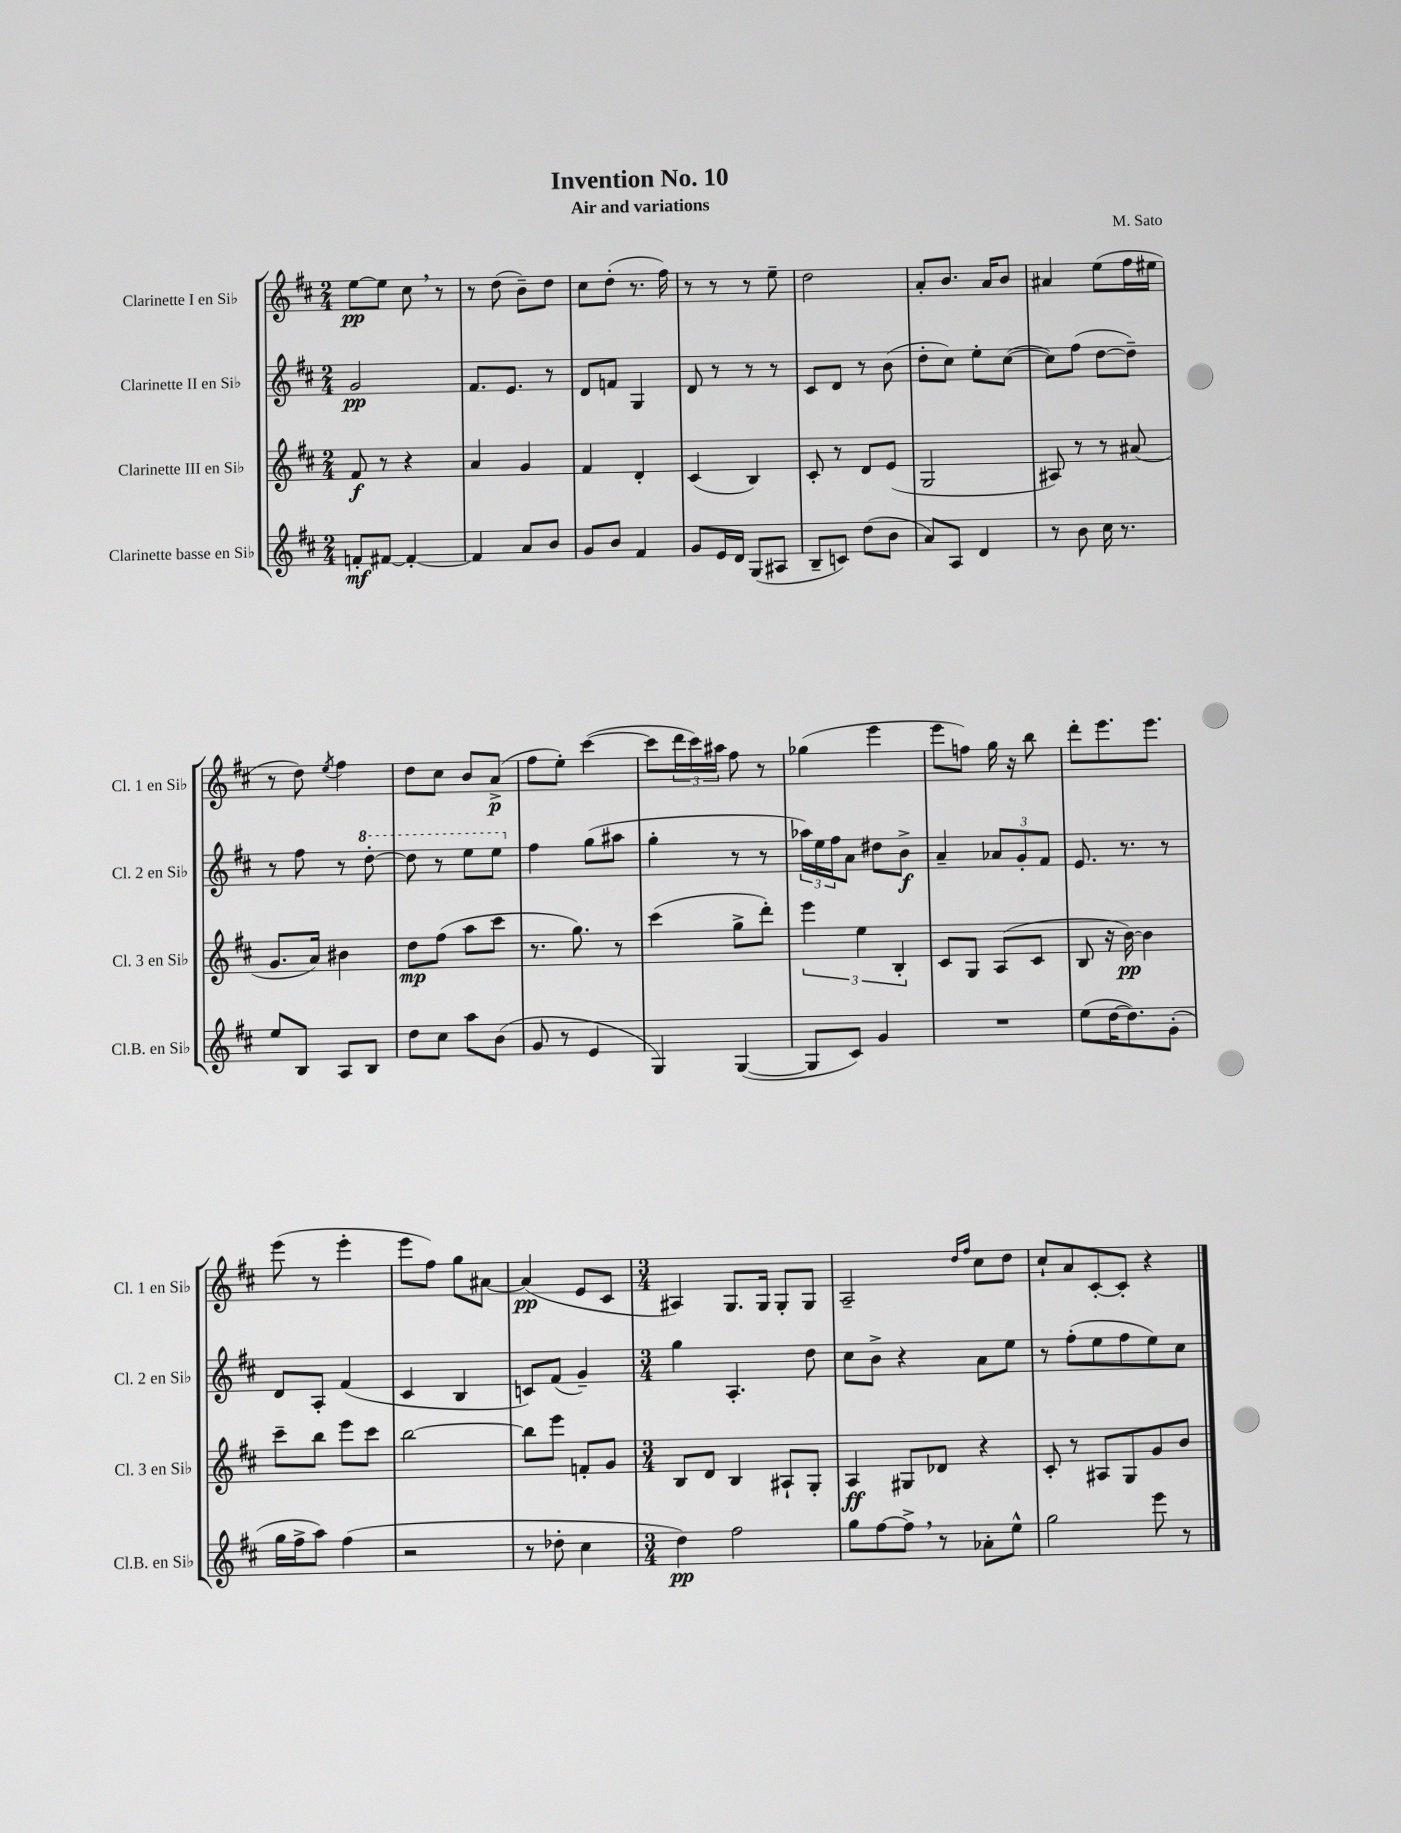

**kern	**dynam	**kern	**dynam	**kern	**dynam	**kern	**dynam
*part4	*part4	*part3	*part3	*part2	*part2	*part1	*part1
*staff4	*staff4	*staff3	*staff3	*staff2	*staff2	*staff1	*staff1
*I"Clarinette basse en Si♭	*	*I"Clarinette III en Si♭	*	*I"Clarinette II en Si♭	*	*I"Clarinette I en Si♭	*
*I'Cl.B. en Si♭	*	*I'Cl. 3 en Si♭	*	*I'Cl. 2 en Si♭	*	*I'Cl. 1 en Si♭	*
*clefG2	*	*clefG2	*	*clefG2	*	*clefG2	*
*k[f#c#]	*	*k[f#c#]	*	*k[f#c#]	*	*k[f#c#]	*
*M2/4	*	*M2/4	*	*M2/4	*	*M2/4	*
=1	=1	=1	=1	=1	=1	=1	=1
8fn'/L	mf	8f#/	f	2g/	pp	[8ee\L	pp
[8f#X/J	.	8r	.	.	.	8ee\J]	.
4f#'/_	.	4r	.	.	.	8cc#,\	.
.	.	.	.	.	.	8r	.
=2	=2	=2	=2	=2	=2	=2	=2
4f#/]	.	4a/	.	8.f#/L	.	8r	.
.	.	.	.	.	.	(8dd\	.
.	.	.	.	8.e/J	.	.	.
8a/L	.	4g/	.	.	.	8b~\L)	.
8b/J	.	.	.	8r	.	8dd\J	.
=3	=3	=3	=3	=3	=3	=3	=3
8g/L	.	4f#/	.	8d/L	.	8cc#\L	.
8b/J	.	.	.	8fn/J	.	(8dd'\J	.
4f#/	.	4d'/	.	4G/	.	8.r	.
.	.	.	.	.	.	16ff#\)	.
=4	=4	=4	=4	=4	=4	=4	=4
8g/L	.	(4c#/	.	8d/	.	8r	.
16e/L	.	.	.	8r	.	8r	.
16d/JJ	.	.	.	.	.	.	.
(8G/L	.	4B/)	.	8r	.	8r	.
8A#X/J	.	.	.	8r	.	8ee~\	.
=5	=5	=5	=5	=5	=5	=5	=5
8B~/L	.	8c#'/	.	8c#/L	.	2dd\	.
8cn/J)	.	8r	.	8d/J	.	.	.
(8dd\L	.	8d/L	.	8r	.	.	.
8b\J	.	(8e/J	.	(8b\	.	.	.
=6	=6	=6	=6	=6	=6	=6	=6
8a/L)	.	2G/	.	8dd'\L	.	8a'/L	.
8A/J	.	.	.	8cc#\J)	.	8.b/J	.
4d/	.	.	.	8ee'\L	.	.	.
.	.	.	.	.	.	16a/KL	.
.	.	.	.	([8cc#\J	.	8b/J	.
=7	=7	=7	=7	=7	=7	=7	=7
8r	.	8A#X/)	.	8cc#\L])	.	4a#X/	.
8b\	.	8r	.	(8ff#\J	.	.	.
16cc#\	.	8r	.	[8dd\L	.	(8ee\L	.
8.r	.	.	.	.	.	.	.
.	.	(8a#X/	.	8dd~\J])	.	16ff#\L	.
.	.	.	.	.	.	16ee#X\JJ	.
!!LO:LB:g=z
=8	=8	=8	=8	=8	=8	=8	=8
8ee/L	.	8.g/L	.	8r	.	8r	.
8B/J	.	.	.	8ff#\	.	8dd\)	.
.	.	16a/Jk)	.	.	.	.	.
.	.	.	.	.	.	8qee/	.
8A/L	.	4b#X\	.	8r	.	4ff#\	.
*	*	*	*	*8va	*	*	*
8B/J	.	.	.	[8ddd'\	.	.	.
=9	=9	=9	=9	=9	=9	=9	=9
8dd\L	.	8dd\L	mp	8ddd\]	.	8dd\L	.
8cc#\J	.	(8ff#\J	.	8r	.	8cc#\J	.
8aa\L	.	8aa\L	.	8eee\L	.	8b/L	.
(8b\J	.	8ccc#\J	.	8eee\J	.	(8a^/J	p
=10	=10	=10	=10	=10	=10	=10	=10
*	*	*	*	*X8va	*	*	*
8g/	.	8.r	.	4ff#\	.	8ff#\L	.
8r	.	.	.	.	.	8ee'\J)	.
.	.	8.gg\)	.	.	.	.	.
4e/	.	.	.	(8gg\L	.	([4ccc#\	.
.	.	8r	.	8aa#X\J	.	.	.
=11	=11	=11	=11	=11	=11	=11	=11
4G/)	.	(4ccc#\	.	4gg'\	.	8ccc#\L]	.
.	.	.	.	.	.	24ddd\L	.
.	.	.	.	.	.	24ccc#\)	.
.	.	.	.	.	.	24aa#X\JJ	.
([4G/	.	8gg^\L	.	8r	.	8ff#\	.
.	.	8ddd'\J)	.	8r	.	8r	.
=12	=12	=12	=12	=12	=12	=12	=12
8G/L]	.	6eee\	.	24aa-X\LL)	.	(4gg-X\	.
.	.	.	.	24ee\	.	.	.
.	.	.	.	24ff#\J	.	.	.
8c#/J)	.	.	.	8a\J	.	.	.
.	.	6ee\	.	.	.	.	.
4g/	.	.	.	8dd#X\L	.	4eee\	.
.	.	6B'/	.	.	.	.	.
.	.	.	.	8b^\J	f	.	.
=13	=13	=13	=13	=13	=13	=13	=13
2r	.	8c#/L	.	4a~/	.	8eee\L	.
.	.	8G/J	.	.	.	8ffn\J)	.
.	.	(8A/L	.	12a-X/L	.	16gg\	.
.	.	.	.	.	.	16r	.
.	.	.	.	12g'/	.	.	.
.	.	8c#/J	.	.	.	8bb\	.
.	.	.	.	12f#/J	.	.	.
=14	=14	=14	=14	=14	=14	=14	=14
(8ee\L	.	8B/	.	8.e/	.	8ddd'\L	.
[16dd\K	.	16r	.	.	.	8.eee\	.
8.dd\])	.	[16b\)	pp	8.r	.	.	.
.	.	4b\]	.	.	.	.	.
.	.	.	.	.	.	8.eee\J	.
(8g'\J	.	.	.	8r	.	.	.
!!LO:LB:g=z
=15	=15	=15	=15	=15	=15	=15	=15
16gg\LL	.	8ccc#~\L	.	8d/L	.	(8eee\	.
16ff#^\J	.	.	.	.	.	.	.
8aa\J)	.	8bb\J	.	8A'/J	.	8r	.
(4ff#\	.	8eee\L	.	(4f#/	.	4eee'\	.
.	.	8ccc#\J	.	.	.	.	.
=16	=16	=16	=16	=16	=16	=16	=16
2r	.	[2bb\	.	4c#/	.	8eee\L	.
.	.	.	.	.	.	8ff#\J)	.
.	.	.	.	4B/	.	8gg\L	.
.	.	.	.	.	.	[8a#X\J	.
=17	=17	=17	=17	=17	=17	=17	=17
8r	.	8bb\L]	.	8cn/L)	.	(4a#/]	pp
8dd-X'\	.	8eee\J	.	(8f#/J	.	.	.
4cc#\	.	8fn'/L	.	4g~/)	.	8e/L	.
.	.	8g/J	.	.	.	8c#/J	.
=18	=18	=18	=18	=18	=18	=18	=18
*M3/4	*	*M3/4	*	*M3/4	*	*M3/4	*
4dd\)	pp	8B/L	.	4gg\	.	4A#X/)	.
.	.	8d/J	.	.	.	.	.
2ff#\	.	4B/	.	4.A'/	.	8.G/L	.
.	.	.	.	.	.	16G/Jk	.
.	.	8A#X`/L	.	.	.	8G'/L	.
.	.	8G'/J	.	8dd\	.	8G/J	.
=19	=19	=19	=19	=19	=19	=19	=19
8gg\L	.	4A/	ff	8cc#\L	.	2A~/	.
[8ff#\	.	.	.	8b^\J	.	.	.
8ff#^,\J]	.	8G#X/L	.	4r	.	.	.
8r	.	8d-X/J	.	.	.	.	.
.	.	.	.	.	.	16qqdd/LL	.
.	.	.	.	.	.	16qqff#/JJ	.
8a-X'\L	.	4r	.	8a\L	.	8cc#\L	.
8ee^^\J	.	.	.	8ee\J	.	8dd\J	.
=20	=20	=20	=20	=20	=20	=20	=20
2gg\	.	8c#'/	.	8r	.	8cc#`/L	.
.	.	8r	.	(8ff#'\L	.	8a/	.
.	.	8A#X/L	.	8ee\	.	[8c#'/	.
.	.	8G/	.	8ff#\	.	8c#'/J]	.
8eee\	.	8g/	.	8ee\)	.	4r	.
8r	.	8b/J	.	8cc#\J	.	.	.
==	==	==	==	==	==	==	==
*-	*-	*-	*-	*-	*-	*-	*-
